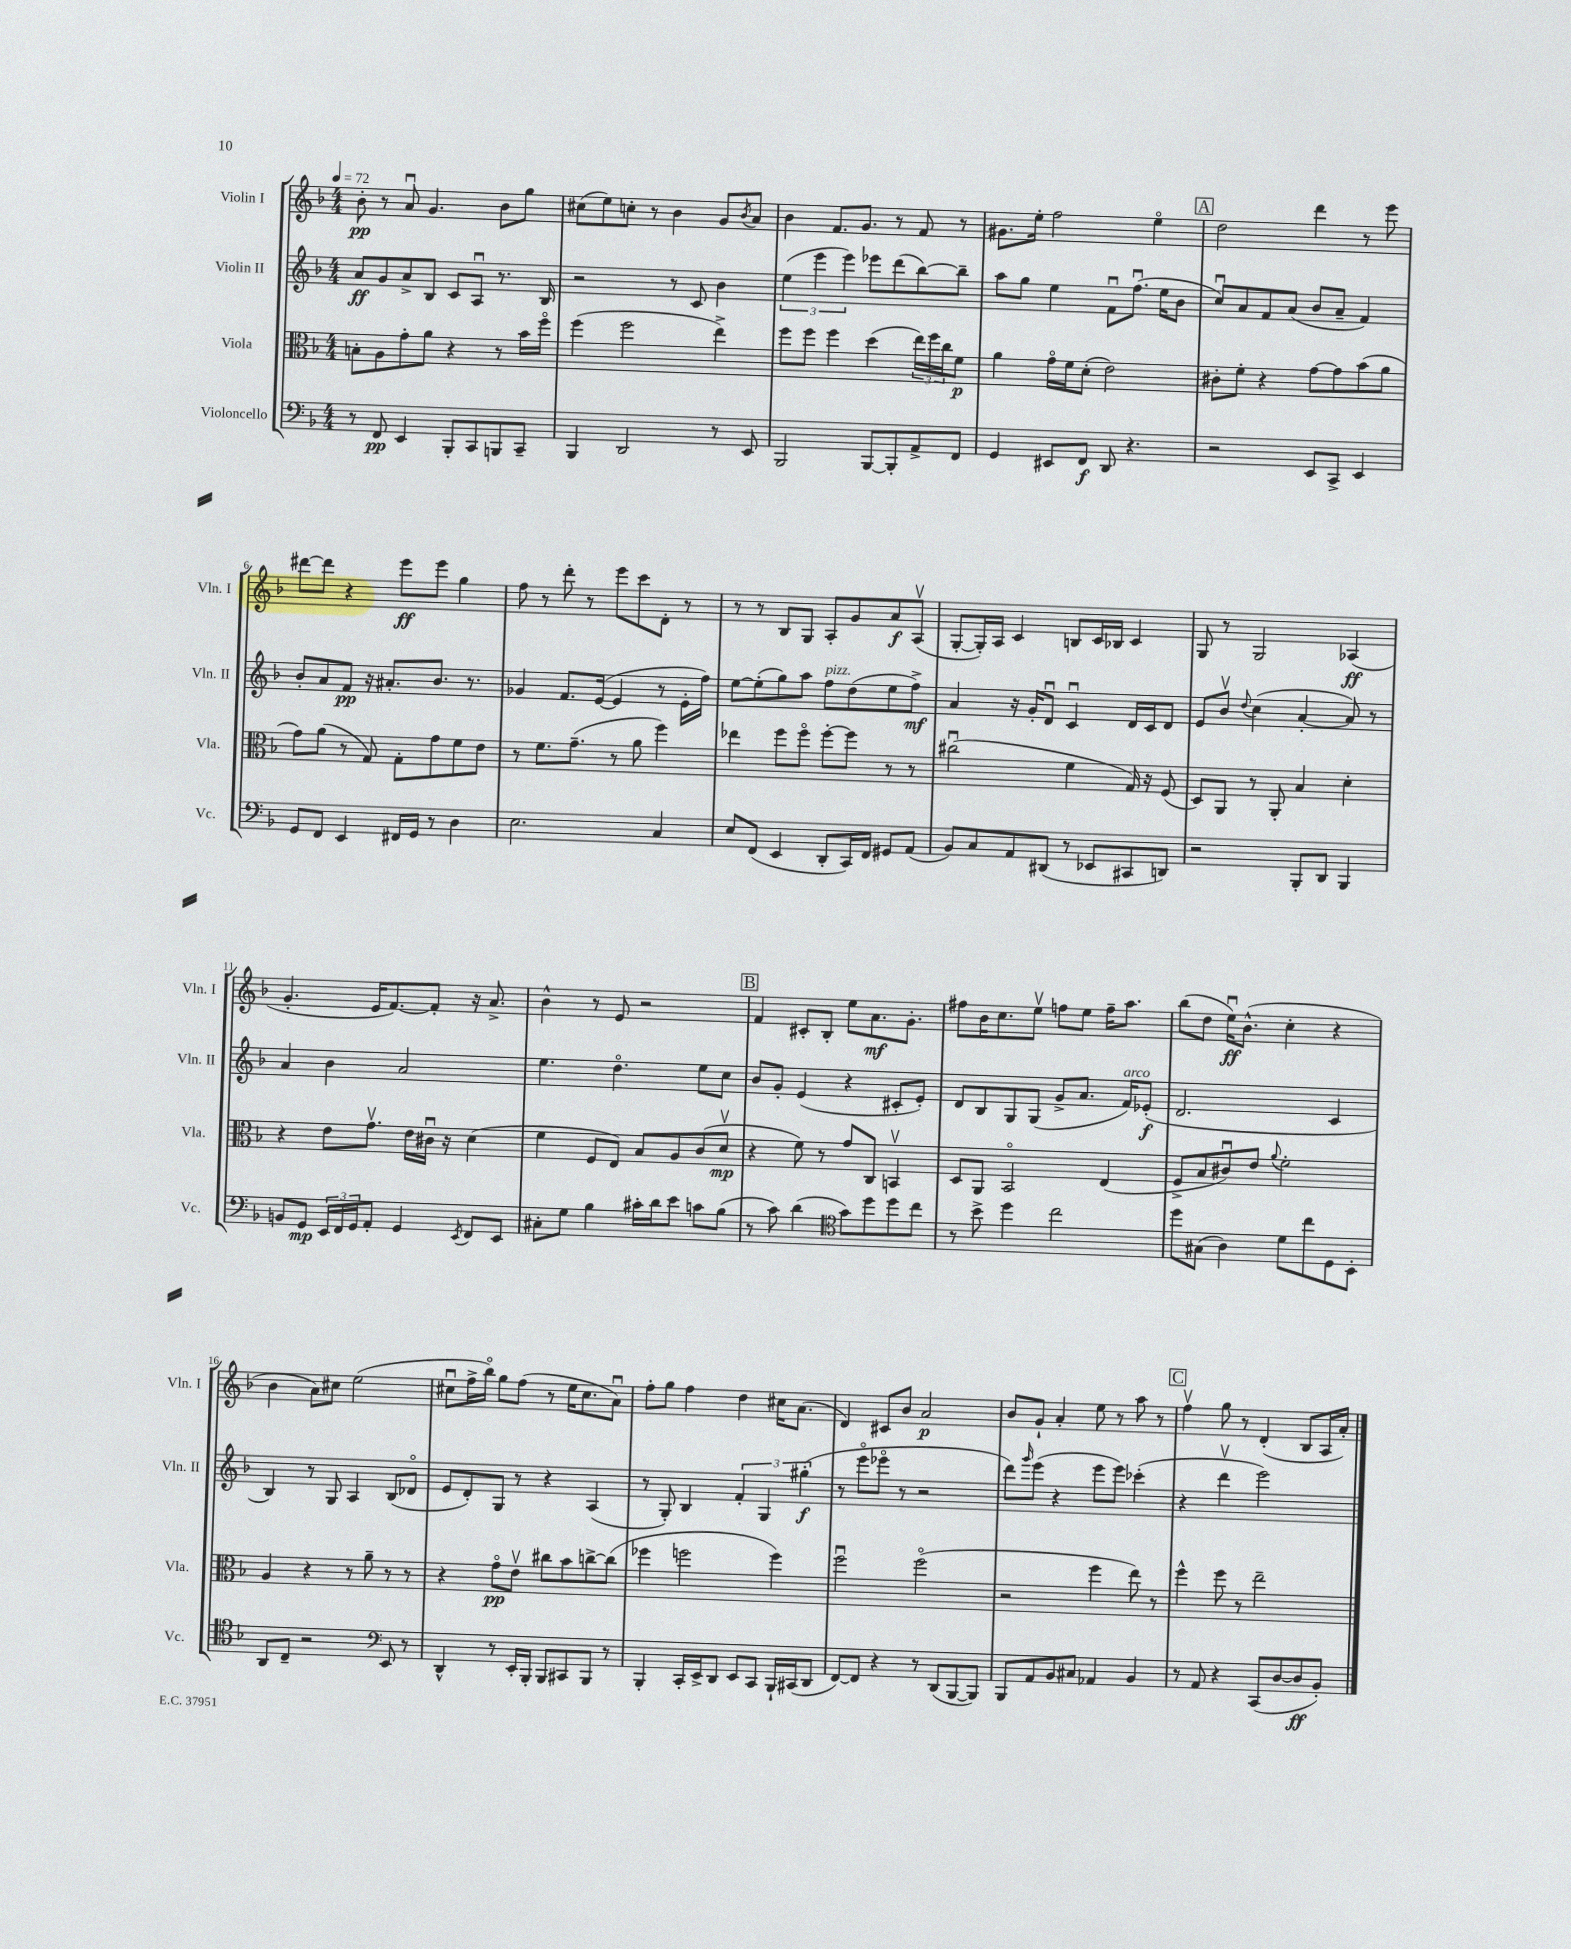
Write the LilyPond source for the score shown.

<<
\new StaffGroup <<
\new Staff = "s0" \with { instrumentName = "Violin I" shortInstrumentName = "Vln. I" } {
    \clef treble \key f \major \numericTimeSignature \time 4/4 \tempo 4 = 72
    bes'8-.\pp r8 a'8\downbow g'4. bes'8 g''8 |
    cis''8( e''8) c''8-. r8 bes'4 g'8 \acciaccatura { bes'8 } a'8 |
    bes'4 f'8. g'8. r8 f'8 r8 |
    gis'8. e''16-. f''2 e''4\flageolet |
    \mark \markup { \box "A" } d''2 d'''4 r8 e'''8 |
    dis'''8~ dis'''8 r4 e'''8\ff e'''8 g''4 |
    f''8 r8 d'''8-. r8 e'''8 c'''8 d'8-. r8 |
    r8 r8 bes8 g8 a8-. g'8 a'8\f a8\upbow( |
    g8~-. g16-.) a16 c'4 b8 c'16 bes16 c'4 |
    g8 r8 g2 aes4\ff( |
    g'4.-. e'16 f'8.~) f'8-. r16 a'8.-> |
    bes'4-^ r8 e'8 r2 |
    \mark \markup { \box "B" } f'4 cis'8-. bes8-. e''8 a'8.\mf g'8.-. |
    fis''8 bes'16 c''8. e''8\upbow f''8 e''8 f''16-- a''8. |
    bes''8( d''8 e''16\downbow\ff) bes'8.-^( c''4-. r4 |
    bes'4 a'8) cis''8 e''2( |
    cis''8\downbow f''16-> bes''16\flageolet) g''8 f''8( r8 e''16 cis''8. a'8\downbow) |
    f''8-. g''8 f''4 d''4 cis''16 a'8.( |
    d'4) cis'8 bes'8 a'2\p |
    bes'8 g'8-! a'4-. e''8 r8 a''8 r8 |
    \mark \markup { \box "C" } f''4\upbow g''8 r8 d'4-.( bes8 a16 a'16-.) \bar "|." |
}
\new Staff = "s1" \with { instrumentName = "Violin II" shortInstrumentName = "Vln. II" } {
    \clef treble \key f \major \numericTimeSignature \time 4/4
    a'8\ff g'8 a'8-> bes8 c'8 a8\downbow r8. bes16 |
    r2 r8 c'8 bes'4 |
    \tuplet 3/2 { e''4( e'''4 e'''4) } ees'''8 d'''8( bes''8~) bes''8-- |
    a''8 g''8 e''4 f'8\downbow f''8.\downbow( e''16 bes'8 |
    \mark \markup { \box "A" } c''8\downbow) a'8 f'8 a'8( bes'8 a'8-- f'4) |
    bes'8-. a'8 f'8\pp r16 ais'8.-. bes'8. r8. |
    ges'4 f'8. e'16~( e'4 r8 e'16-. f''16) |
    e''8~ e''8-.( g''8) a''8 f''8^\markup { \italic "pizz." } d''8( e''8 f''8->\mf) |
    a'4 r16 g'16-. d'8\downbow c'4\downbow d'16 c'16 d'8 |
    e'8 bes'8\upbow \appoggiatura { d''8 } c''4( a'4~-. a'8) r8 |
    a'4 bes'4 a'2 |
    e''4. d''4.\flageolet e''8 c''8 |
    \mark \markup { \box "B" } bes'8 g'8-. e'4( r4 cis'8-. e'8-.) |
    d'8 bes8 g8 g8( g'8-> a'8. f'16^\markup { \italic "arco" }) ees'8-.\f( |
    d'2. c'4 |
    bes4) r8 g8 a4 bes8( des'8\flageolet |
    e'8 d'8-.) g8 r8 r4 a4( |
    r8 g8-.) bes4 \tuplet 3/2 { f'4-. g4 gis''4-.\f( } |
    r8 e'''8\flageolet ees'''8\flageolet r8 r2 |
    d'''8) \grace { g'''16 } e'''8( r4 e'''8 e'''8) ces'''4-.( |
    \mark \markup { \box "C" } r4 d'''4\upbow e'''2) \bar "|." |
}
\new Staff = "s2" \with { instrumentName = "Viola" shortInstrumentName = "Vla." } {
    \clef alto \key f \major \numericTimeSignature \time 4/4
    b8-. a8 g'8-. a'8 r4 r8 bes'16 f''16\flageolet |
    f''4( f''2 e''4->) |
    f''8 f''8 f''4 d''4( \tuplet 3/2 { e''16) f''16 c''16 } f'8\p |
    a'4 g'16\flageolet f'16 d'8-.( e'2) |
    \mark \markup { \box "A" } cis'8-. f'8-. r4 g'8~ g'8 bes'8( a'8 |
    g'8) a'8( r8 g8) g8-. g'8 f'8 e'8 |
    r8 f'8. g'8.--( r8 a'8 f''4) |
    ees''4 f''8 f''8\flageolet f''8~-. f''8 r8 r8 |
    cis''2\downbow( f'4 g16) r16 f8( |
    d8) a,8 r8 a,8-. bes4 d'4-. |
    r4 e'8 g'8.\upbow e'16 cis'16\downbow r16 d'4( |
    f'4 f8 e8) bes8 a8 c'8( d'8\upbow\mp |
    \mark \markup { \box "B" } r4 f'8) r8 g'8 c8 b,4\upbow |
    d8 a,8 bes,2\flageolet e4( |
    f8-> bes8 cis'8\downbow) e'8 \appoggiatura { a'8 } f'2-. |
    a4 r4 r8 a'8-- r8 r8 |
    r4 g'8\flageolet\pp e'8\upbow cis''8 bes'8 c''8~-> c''8( |
    fes''4 f''2 f''4) |
    f''2\downbow f''2\flageolet( |
    r2 f''4 e''8) r8 |
    \mark \markup { \box "C" } f''4-^ f''8 r8 e''2-- \bar "|." |
}
\new Staff = "s3" \with { instrumentName = "Violoncello" shortInstrumentName = "Vc." } {
    \clef bass \key f \major \numericTimeSignature \time 4/4
    r8 f,8\pp e,4 bes,,8-. c,8 b,,8 c,8-- |
    bes,,4 d,2 r8 e,8 |
    bes,,2 bes,,8~ bes,,8-. a,8-> f,8 |
    g,4 eis,8 f,8\f d,8 r4. |
    \mark \markup { \box "A" } r2 e,8 c,8-> e,4 |
    g,8 f,8 e,4 fis,16 g,16 r8 d4 |
    e2. c4 |
    e8 f,8( e,4 d,8-. c,16) f,16 gis,8 a,8( |
    bes,8) c8 a,8 dis,8( r8 ees,8 cis,8 d,8) |
    r2 bes,,8-. d,8 bes,,4 |
    b,8 g,8\mp \tuplet 3/2 { e,16 f,16 g,16 } a,8-. g,4 \acciaccatura { e,8 } f,8 e,8 |
    cis8-. g8 bes4 cis'16-. d'16 e'8 c'8 bes8( |
    \mark \markup { \box "B" } r8 c'8) d'4( \clef tenor g'8) d''8 d''8 c''8 |
    r8 bes'8-> d''4 c''2 |
    d''8 gis8( a4) d'8 c''8 d8 bes,8-. |
    a,8 c8-- r2 \clef bass e,8 r8 |
    d,4-^ r8 e,16-. bes,,16-. bes,,8 cis,8 bes,,8 r8 |
    bes,,4-. c,16-. e,16-> d,8 e,8 c,8 bes,,16-! cis,16( d,8 |
    f,8~) f,8 r4 r8 d,8( bes,,8~ bes,,8) |
    bes,,8 a,8 bes,8 cis8 aes,4 bes,4 |
    \mark \markup { \box "C" } r8 a,8 r4 c,8( d8~ d8\ff bes,8-.) \bar "|." |
}
>>
>>
